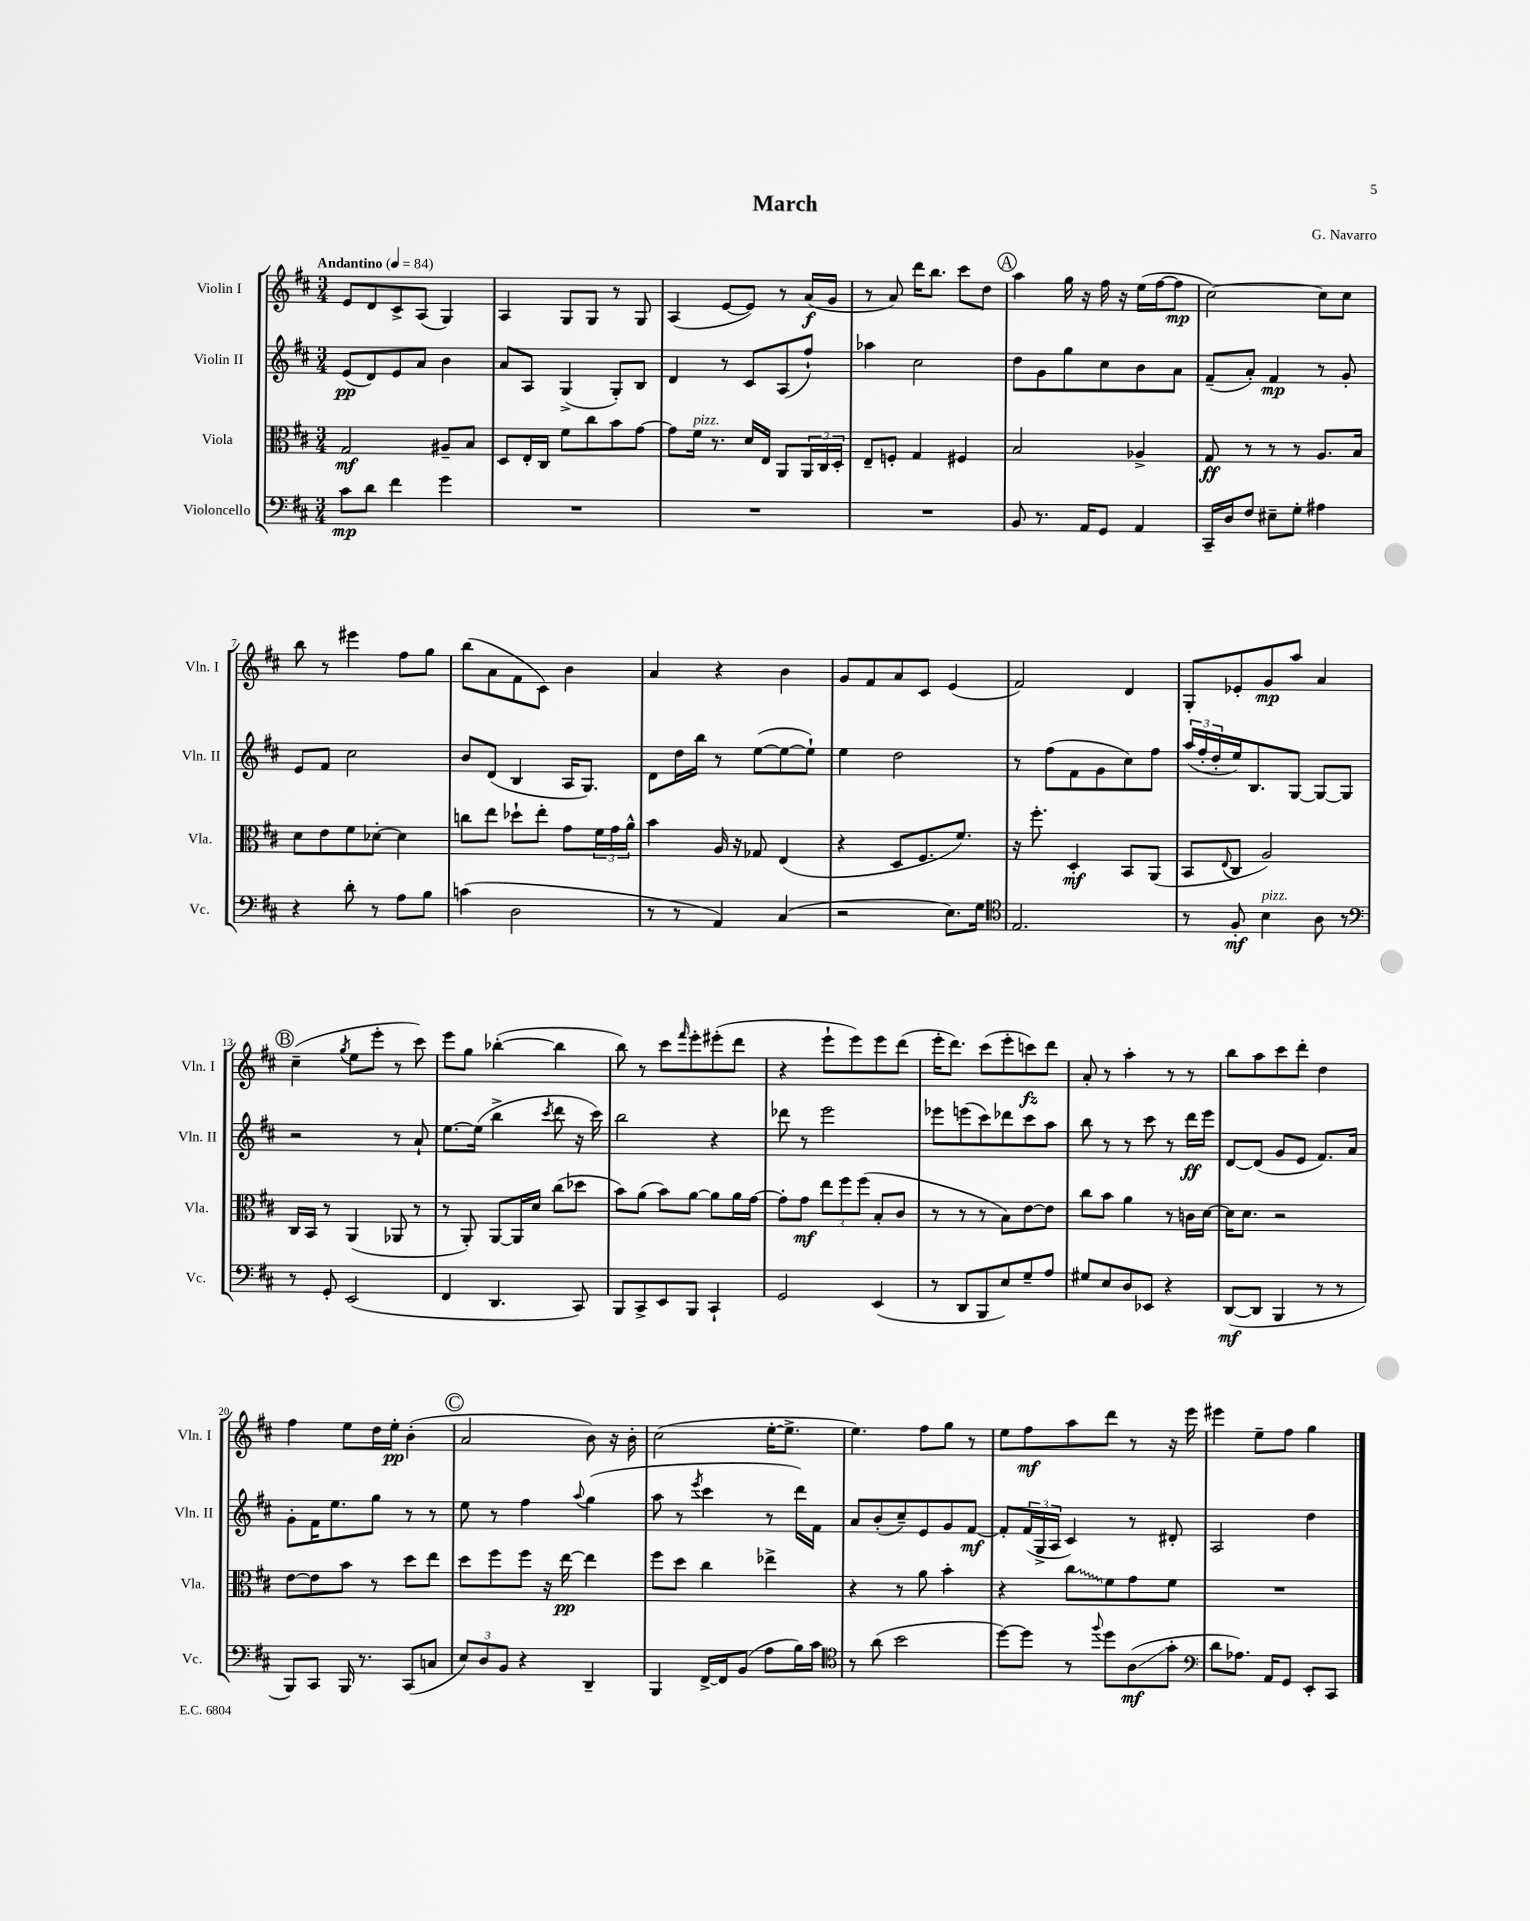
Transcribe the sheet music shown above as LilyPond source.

\header { title = "March" composer = "G. Navarro" }
<<
\new StaffGroup <<
\new Staff = "s0" \with { instrumentName = "Violin I" shortInstrumentName = "Vln. I" } {
    \clef treble \key d \major \numericTimeSignature \time 3/4 \tempo "Andantino" 4 = 84
    e'8 d'8 cis'8-> a8( g4) |
    a4 g8 g8 r8 g8 |
    a4( e'8~ e'8) r8 a'16\f( g'16 |
    r8 a'8) d'''16 b''8. cis'''8 d''8 |
    \mark \markup { \circle "A" } a''4 g''16 r16 fis''16 r16 e''16( fis''16~ fis''8\mp |
    cis''2~) cis''8 cis''8 |
    b''8 r8 eis'''4 fis''8 g''8 |
    b''8( a'8 fis'8 cis'8) b'4 |
    a'4 r4 b'4 |
    g'8 fis'8 a'8 cis'8 e'4( |
    fis'2) d'4 |
    g8-. ees'8-. g'8\mp a''8 a'4 |
    \mark \markup { \circle "B" } cis''4--( \acciaccatura { g''8 } e''8 e'''8-. r8 cis'''8) |
    e'''8 g''8 bes''4~-.( bes''4 |
    b''8) r8 cis'''8 \grace { fis'''16 } e'''8-. eis'''8-.( d'''8 |
    r4 e'''8-! e'''8) e'''8 d'''8( |
    e'''16-. d'''8.) cis'''8( e'''8-. c'''8\fz) d'''8 |
    a'8-. r8 a''4-. r8 r8 |
    b''8 a''8 cis'''8 d'''8-. d''4 |
    fis''4 e''8 d''16 e''16-.\pp b'4-.( |
    \mark \markup { \circle "C" } a'2 b'8) r16 b'16-. |
    cis''2( e''16~-. e''8.-> |
    e''4.) fis''8 g''8 r8 |
    e''8 fis''8\mf a''8 d'''8 r8 r16 e'''16 |
    eis'''4 e''8-- fis''8 g''4 \bar "|." |
}
\new Staff = "s1" \with { instrumentName = "Violin II" shortInstrumentName = "Vln. II" } {
    \clef treble \key d \major \numericTimeSignature \time 3/4
    e'8\pp( d'8) e'8 a'8 b'4 |
    a'8 a8 g4->( g8-.) b8 |
    d'4 r8 cis'8 a8( fis''8-!) |
    aes''4 cis''2 |
    \mark \markup { \circle "A" } d''8 g'8 g''8 cis''8 b'8 a'8 |
    fis'8--( a'8-.) fis'4\mp r8 g'8-. |
    e'8 fis'8 cis''2 |
    b'8 d'8( b4 a16 g8.) |
    d'8 d''16 b''16 r8 e''8~( e''8~ e''8-!) |
    e''4 d''2 |
    r8 fis''8( fis'8 g'8 cis''8) fis''8 |
    \tuplet 3/2 { a''16( fis''16-. d''16-. } e''16) b8. g8~ g8~ g8 |
    \mark \markup { \circle "B" } r2 r8 a'8-! |
    e''8.~ e''16( b''4-> \acciaccatura { cis'''8 } d'''8 r16 cis'''16) |
    b''2 r4 |
    des'''8 r8 e'''2 |
    ees'''8 e'''8( cis'''8) des'''8 cis'''8 a''8 |
    b''8 r8 r8 cis'''8 r8 d'''16\ff e'''16 |
    d'8~ d'8( g'8 e'8 fis'8.) a'16 |
    g'8-. fis'16 e''8. g''8 r8 r8 |
    \mark \markup { \circle "C" } e''8 r8 fis''4 \appoggiatura { a''8 } g''4( |
    a''8 r8 \acciaccatura { e'''8 } cis'''4 r8 d'''16) fis'16 |
    a'8 b'8-.( cis''8--) e'8 g'8 fis'8~\mf |
    fis'8-. \tuplet 3/2 { fis'16( g16-> a16 } cis'4) r8 dis'8-. |
    a2 d''4 \bar "|." |
}
\new Staff = "s2" \with { instrumentName = "Viola" shortInstrumentName = "Vla." } {
    \clef alto \key d \major \numericTimeSignature \time 3/4
    g2\mf ais8-- b8 |
    d8 e16-. cis16 fis'8 cis''8 b'8 g'8~ |
    g'8 fis'16^\markup { \italic "pizz." } r8. d'16 e16 a,8 \tuplet 3/2 { a,16 cis16 d16-. } |
    e8-- f8-. g4 fis4 |
    \mark \markup { \circle "A" } b2 aes4-> |
    g8\ff r8 r8 r8 a8. b16 |
    d'8 e'8 fis'8 des'8~-. des'4 |
    c''8 e''8 des''8-! e''8-. g'8 \tuplet 3/2 { fis'16 g'16 a'16-^ } |
    b'4 a16 r16 ges8 e4( |
    r4 d8 fis8. fis'8.) |
    r16 fis''8.-. d4-.\mf b,8 a,8( |
    b,8 \appoggiatura { e8 } cis8 a2) |
    \mark \markup { \circle "B" } cis16 b,16 r8 a,4( aes,8 r8 |
    r8 a,8-.) a,8~ a,16 d'16 cis''8( des''8 |
    b'8) a'8( b'8) a'8~ a'8 a'16 g'16~ |
    g'8-. g'8\mf \tuplet 3/2 { e''8 fis''8 fis''8( } b8-. cis'8 |
    r8 r8 r8 b8) e'8~ e'8 |
    cis''8 b'8 a'4 r8 c'16 d'16~ |
    d'16 d'8. r2 |
    e'8~ e'8 b'8 r8 d''8 e''8 |
    \mark \markup { \circle "C" } d''8 fis''8 fis''8 r16 e''16~\pp e''4 |
    fis''8 d''8 cis''4 ees''4-> |
    r4 r8 a'8 b'4-. |
    r4 \once \override Glissando.style = #'zigzag cis''8\glissando fis'8 g'8 fis'8 |
    R2. \bar "|." |
}
\new Staff = "s3" \with { instrumentName = "Violoncello" shortInstrumentName = "Vc." } {
    \clef bass \key d \major \numericTimeSignature \time 3/4
    cis'8\mp d'8 fis'4 g'4 |
    R2. |
    R2. |
    R2. |
    \mark \markup { \circle "A" } b,8 r8. a,16 g,8 a,4 |
    cis,16-- d16 fis8 eis8-- g8-. ais4 |
    r4 d'8-. r8 a8 b8 |
    c'4( d2 |
    r8 r8 a,4) cis4( |
    r2 e8.) g16 |
    \clef tenor e2. |
    r8 fis8-.\mf b4^\markup { \italic "pizz." } a8 r8 |
    \mark \markup { \circle "B" } \clef bass r8 g,8-. e,2( |
    fis,4 d,4. cis,8) |
    b,,8 cis,8-> e,8 b,,8 cis,4-! |
    g,2 e,4( |
    r8 d,8 b,,8 e8) g8-- a8 |
    gis8 e8 d8 ees,8 r4 |
    d,8~\mf( d,8 b,,4 r8 r8 |
    b,,8) cis,8 b,,16 r8. cis,8( c8 |
    \mark \markup { \circle "C" } \tuplet 3/2 { e8) d8 b,8 } r4 d,4-- |
    b,,4 fis,16~-> fis,16 b,8( a8 b16) cis'16 |
    \clef tenor r8 a'8( b'2 |
    d''8~) d''8 r8 \appoggiatura { fis''8 } d''8 a8\glissando\mf( g'8-. |
    \clef bass d'8 aes8.) a,16 g,8 e,8-. cis,8 \bar "|." |
}
>>
>>
